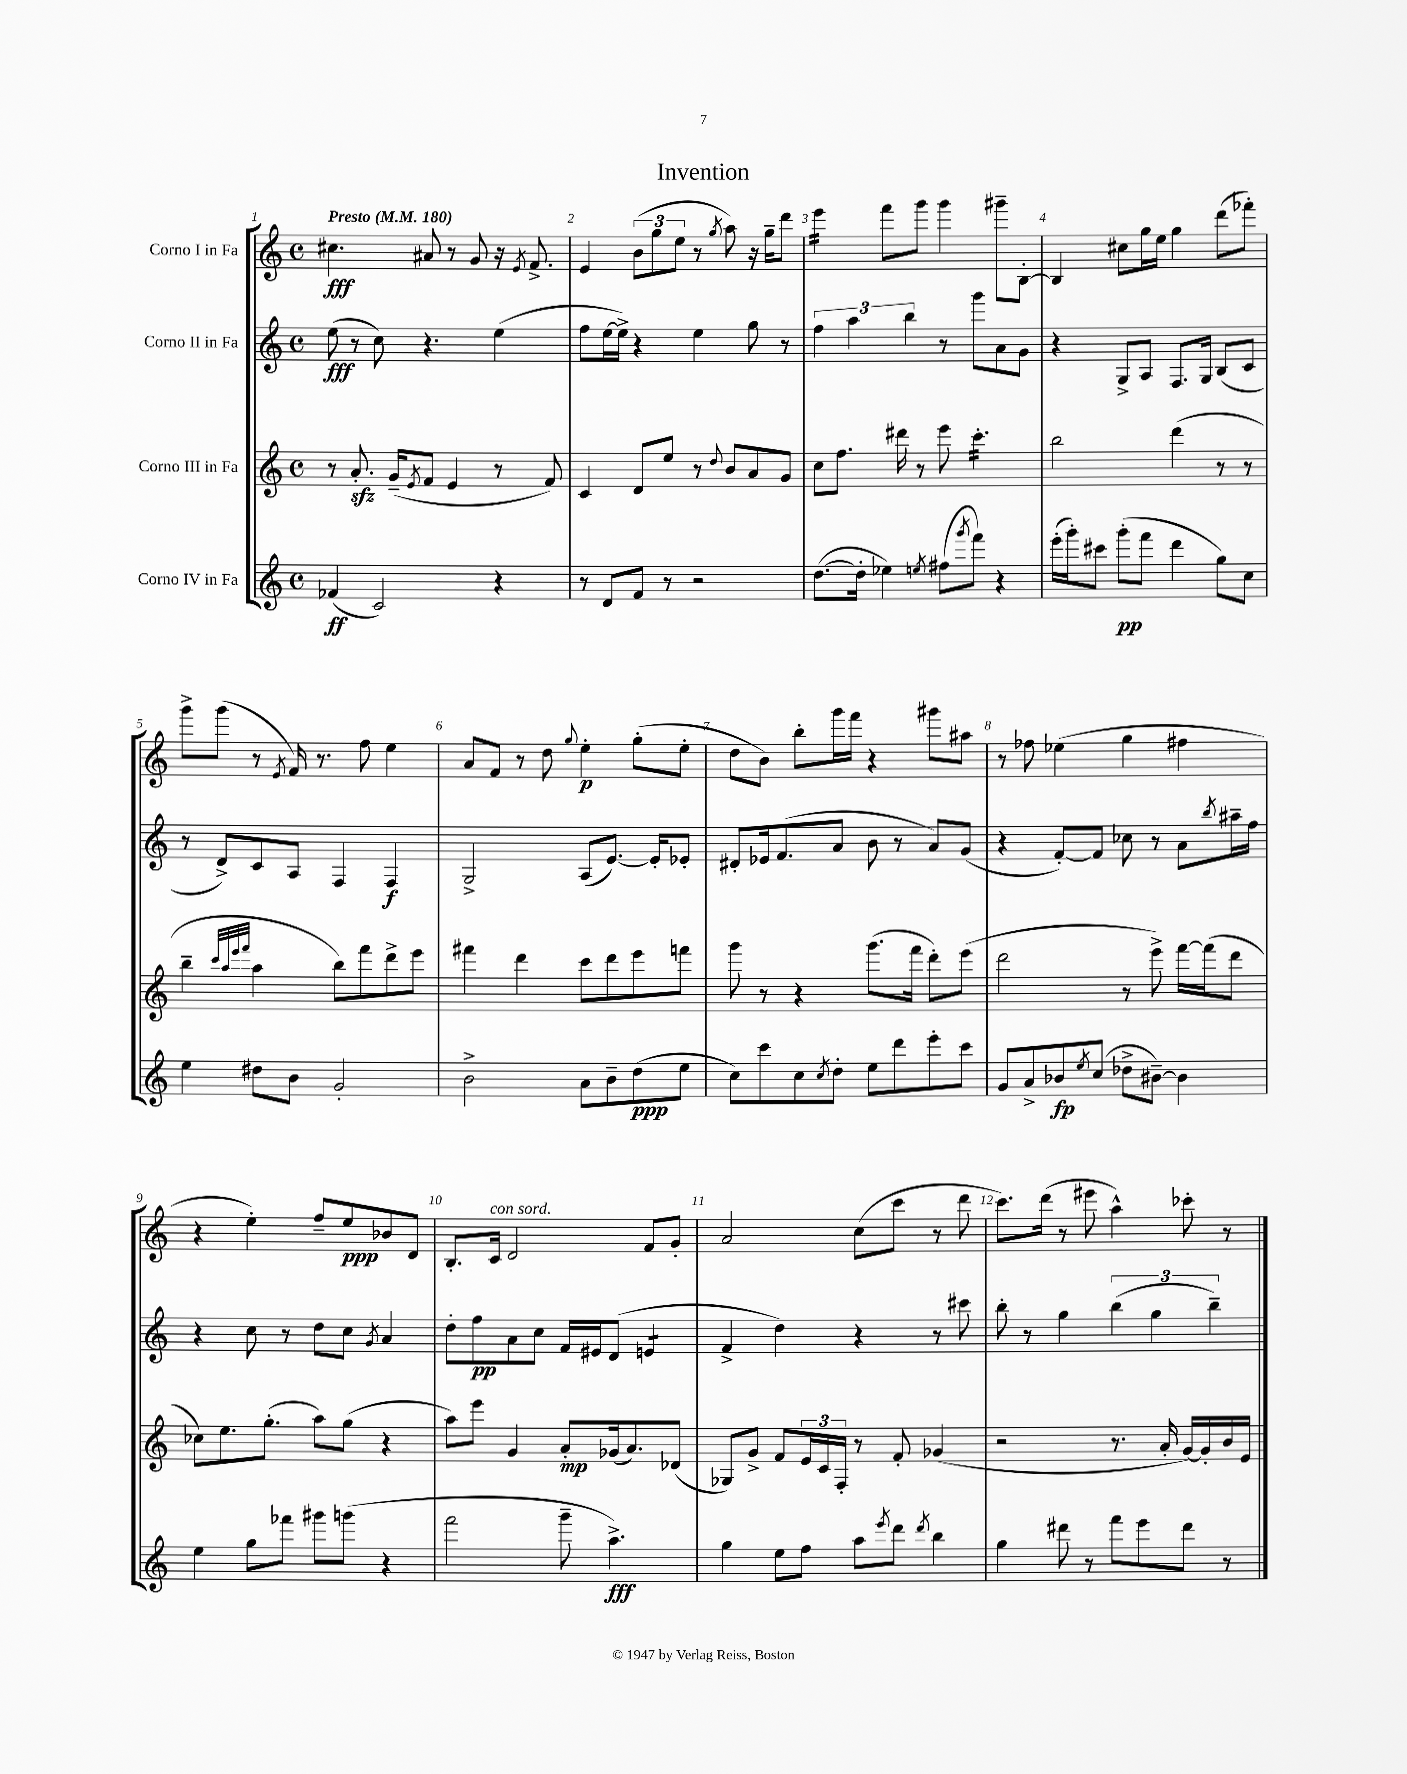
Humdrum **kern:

**kern	**kern	**kern	**kern
*staff4	*staff3	*staff2	*staff1
*clefG2	*clefG2	*clefG2	*clefG2
*k[]	*k[]	*k[]	*k[]
*M4/4	*M4/4	*M4/4	*M4/4
*met(c)	*met(c)	*met(c)	*met(c)
*MM180	*MM180	*MM180	*MM180
(4f-/	8r	(8ee\	4.cc#\
.	8.a'/	8r	.
2c/)	.	8cc\)	.
.	(16g~/LK	.	.
.	8qe/	.	.
.	8f/J	4.r	8a#/
.	4e/	.	8r
.	.	.	8g/
4r	8r	(4ee\	16r
.	.	.	8qe/
.	.	.	8.f^/
.	8f/)	.	.
=	=	=	=
8r	4c/	8ff\L	4e/
8d/L	.	[16ee\L	.
.	.	16ee^\]JJ)	.
8f/J	8d/L	4r	(12b\L
.	.	.	12gg\
8r	8ee/J	.	.
.	.	.	12ee\J
2r	8r	4ee\	8r
.	8qqdd/	.	8qgg/
.	8b/L	.	8aa\)
.	8a/	8gg\	16r
.	.	.	16gg~\LK
.	8g/J	8r	8ddd\J
=	=	=	=
([8.dd\L	8cc\L	6ff\	4eee\
.	8.ff\J	.	.
.	.	6aa\	.
16dd'\]Jk	.	.	.
4ee-\)	.	.	8fff\L
.	16ddd#\	.	.
.	.	6bb\	.
.	8r	.	8ggg\J
8qee/	.	.	.
(8ff#\L	8eee\	8r	4ggg\
8qggg/	.	.	.
8fff\J)	4.ccc'\	8ggg\L	.
4r	.	8a\	8ggg#~\L
.	.	8g\J	[8B'\J
=	=	=	=
(16eee'\LL	2bb\	4r	4B/]
16ggg'\J)	.	.	.
8ccc#\J	.	.	.
(8ggg'\L	.	8G^/L	8cc#\L
8fff\J	.	8A/J	16gg\L
.	.	.	16ee\JJ
4ddd\	(4ddd\	8.F/L	4gg\
.	.	16G/Jk	.
8gg\L)	8r	(8B/L	(8ddd\L
8cc\J	8r	8c/J	8fff-'\J)
=	=	=	=
4ee\	4bb~\	8r	8ggg^\L
.	.	8d^/L)	(8ggg\J
.	32qqccc/LLL	.	.
.	32qqaa/	.	.
.	32qqeee/	.	.
.	32qqfff/JJJ	.	.
8dd#\L	4aa\	8c/	8r
.	.	.	8qe/
8b\J	.	8A/J	16f/)
.	.	.	8.r
2g'/	8bb\L)	4F/	.
.	8fff\	.	8ff\
.	8ddd^\	4F/	4ee\
.	8eee\J	.	.
=	=	=	=
2b^\	4fff#\	2G^/	8a/L
.	.	.	8f/J
.	4ddd\	.	8r
.	.	.	8dd\
.	.	.	8qqgg/
8a\L	8ccc\L	(8A/L	4ee'\
8b~\	8ddd\	[8.e/J)	.
(8dd\	8eee\	.	(8gg'\L
.	.	16e'/]LK	.
8ee\J	8fff\J	8e-'/J	8ee'\J
=	=	=	=
8cc\L)	8ggg\	8d#'/L	8dd\L
8ccc\	8r	16e-/k	8b\J)
.	.	(8.f/	.
8cc\	4r	.	8bb'\L
8qcc/	.	.	.
8dd'\J	.	8a/J	16ggg\L
.	.	.	16fff\JJ
8ee\L	(8.ggg\L	8b\	4r
8ddd\	.	8r	.
.	16fff\Jk	.	.
8eee'\	8ddd'\L)	8a/L)	8ggg#\L
8ccc\J	(8eee\J	(8g/J	8aa#\J
=	=	=	=
8g/L	2ddd\	4r	8r
8a^/	.	.	8ff-\
8b-/	.	[8f'/L)	(4ee-\
8qee/	.	.	.
(8cc/J	.	8f/]J	.
8dd-^\L	8r	8cc-\	4gg\
[8b#~\J)	8eee^\)	8r	.
4b#\]	[16fff\LL	8a\L	4ff#\
.	(16fff\]J	.	.
.	.	8qbb/	.
.	8ddd\J	16aa#~\L	.
.	.	16ff\JJ	.
=	=	=	=
4ee\	8cc-\L)	4r	4r
.	8.ee\	.	.
8gg\L	.	8cc\	4ee'\)
.	(8.gg'\J	.	.
8fff-\J	.	8r	.
8ggg#\L	8aa\L)	8dd\L	8ff~/L
(8ggg\J	(8gg\J	8cc\J	8ee/
.	.	8qg/	.
4r	4r	4a/	8b-/
.	.	.	8d/J
=	=	=	=
2fff\	8aa\L)	8dd'\L	8.B'/L
.	8eee\J	8ff\	.
.	.	.	16c/Jk
.	4g/	8a\	2d/
.	.	8cc\J	.
8ggg~\	8a'/L	16f/LL	.
.	.	16e#/J	.
4.aa^\)	(16g-/k	(8d/J	.
.	8.a/)	.	.
.	.	4e/	8f/L
.	(8d-/J	.	8g'/J
=	=	=	=
4gg\	8G-/L)	4f^/	2a/
.	8g^/J	.	.
8ee\L	8f/L	4dd\)	.
8ff\J	24e/L	.	.
.	24c/	.	.
.	24F'/JJ	.	.
8aa\L	8r	4r	(8cc\L
8qeee/	.	.	.
8ddd\J	8f'/	.	8ccc\J
8qddd/	.	.	.
4bb\	(4g-/	8r	8r
.	.	8ccc#\	8ddd\
=	=	=	=
4gg\	2r	8bb'\	8.ccc\L)
.	.	8r	.
.	.	.	(16ddd\Jk
8ddd#\	.	4gg\	8r
8r	.	.	8eee#\
8fff\L	8.r	(6bb\	4aa^^\)
8eee\	.	.	.
.	.	6gg\	.
.	16a'/	.	.
8ddd#\J	[16g/LL)	.	8ccc-'\
.	16g'/]	.	.
.	.	6bb~\)	.
8r	16b/	.	8r
.	16e/JJ	.	.
==	==	==	==
*-	*-	*-	*-
